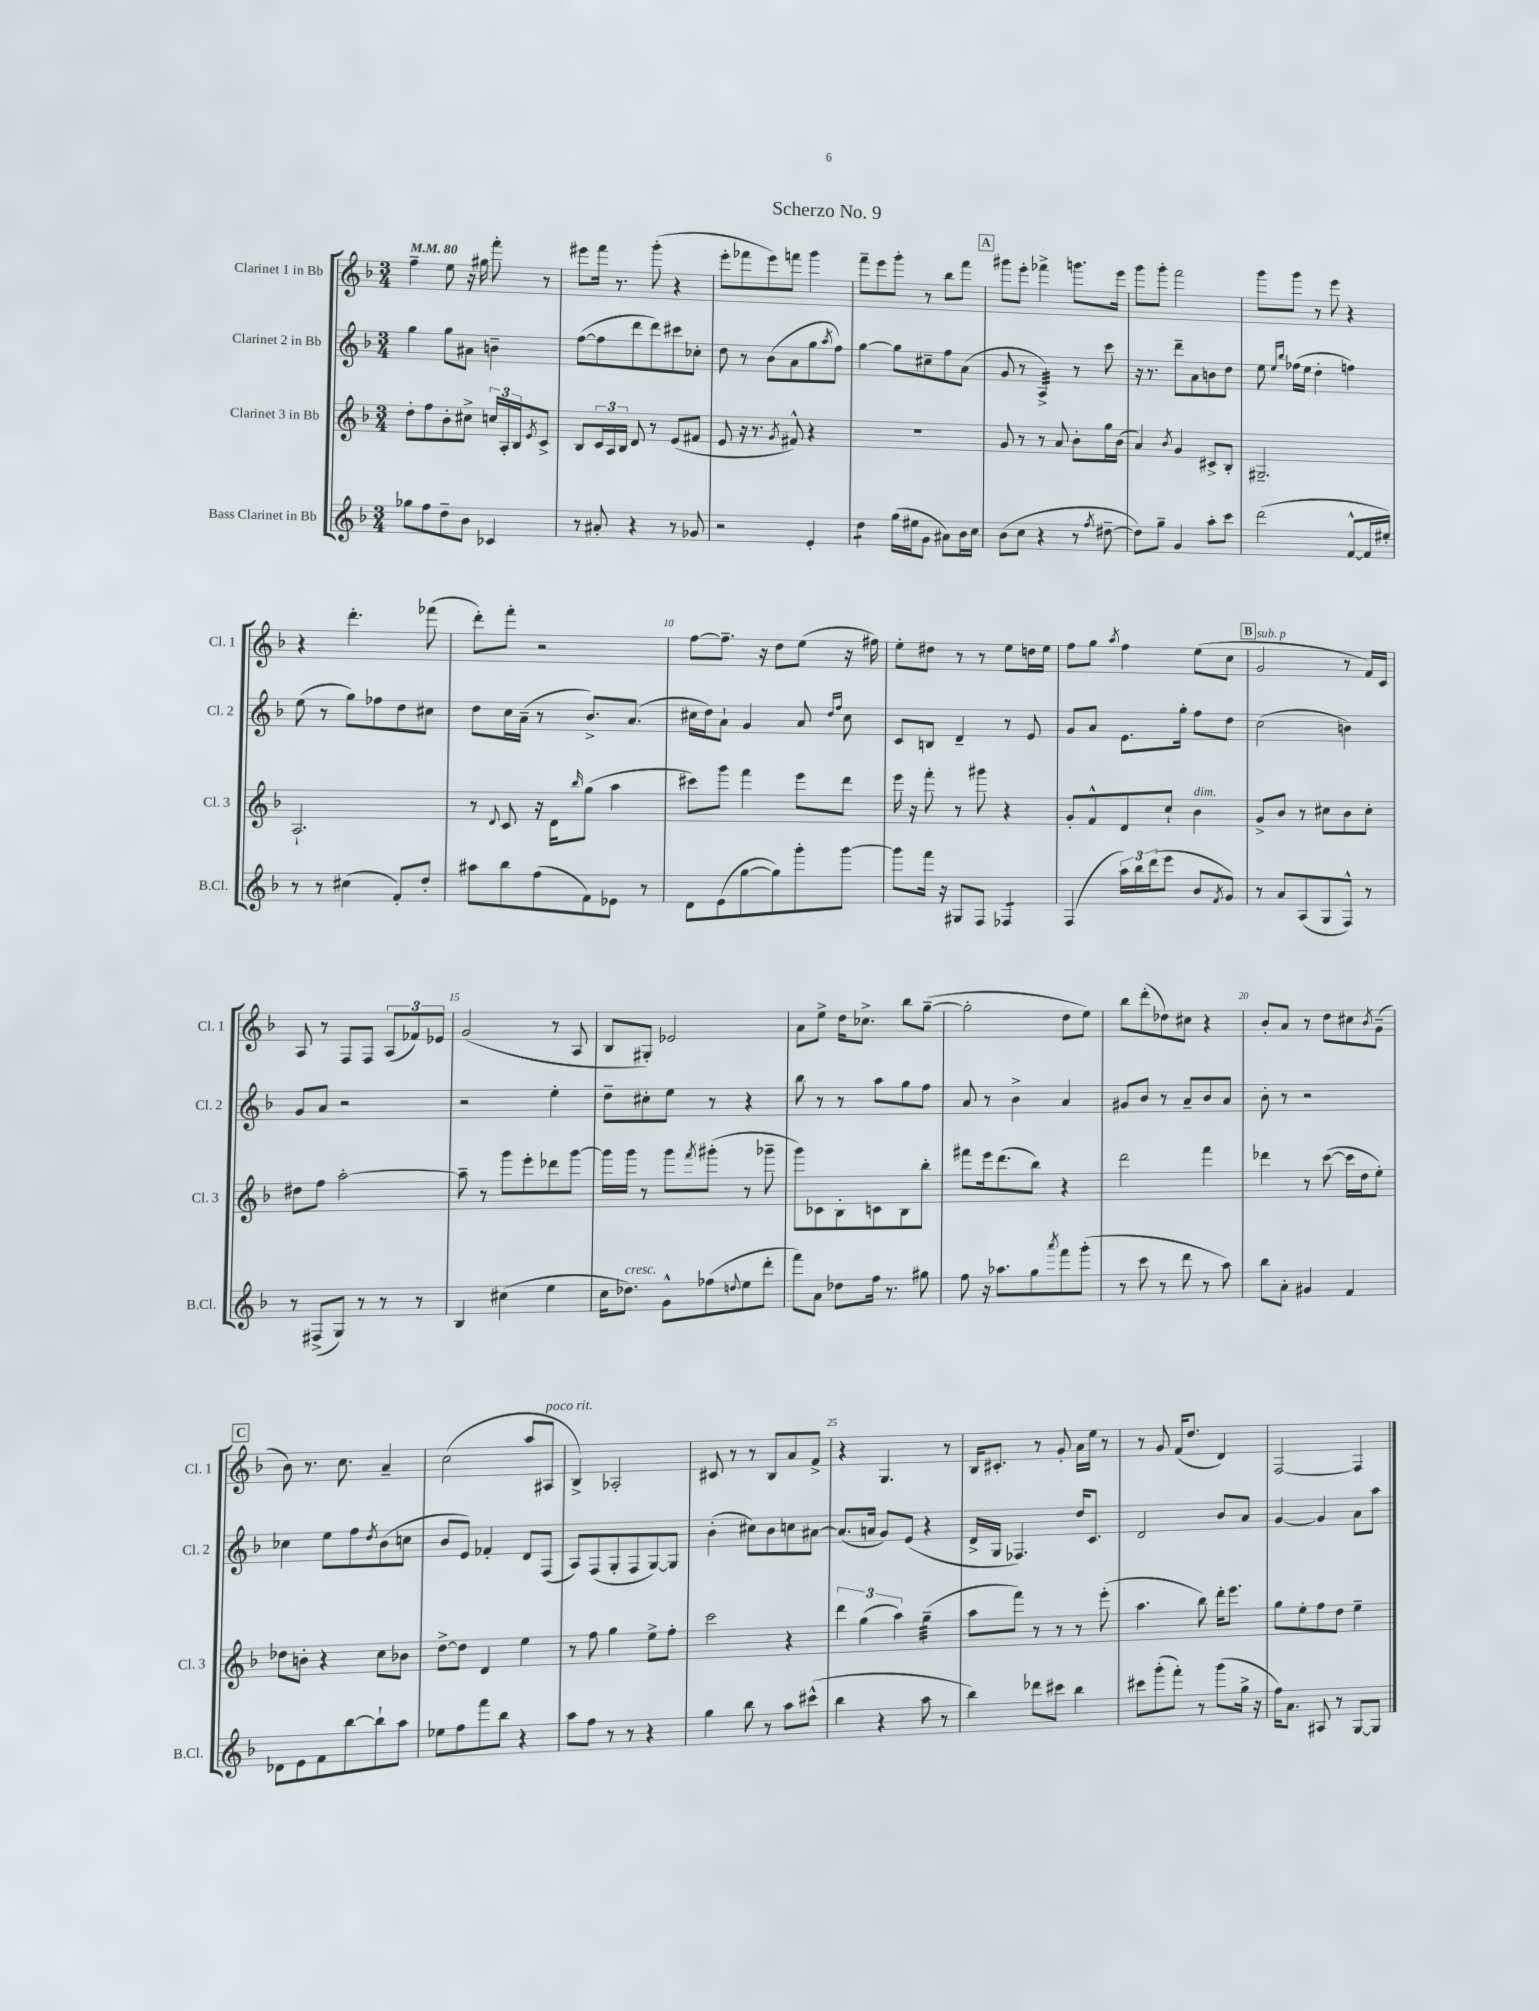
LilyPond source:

\header { title = "Scherzo No. 9" }
<<
\new StaffGroup <<
\new Staff = "s0" \with { instrumentName = "Clarinet 1 in Bb" shortInstrumentName = "Cl. 1" } {
    \clef treble \key f \major \numericTimeSignature \time 3/4 \tempo 4 = 80
    f''4-- e''8 r16 gis''16 f'''8-. r8 |
    eis'''8 f'''16 r8. g'''8-.( r4 |
    e'''8-. fes'''8 e'''8) f'''8 g'''4 |
    f'''8-- e'''8 g'''8-. r8 bes''8 f'''8 |
    \mark \markup { \box "A" } gis'''8 e'''8-. fes'''4-> g'''8. e'''16 |
    g'''8 g'''8-. f'''2 |
    g'''8 g'''8 r8 e'''8 r4 |
    r4 d'''4.-. fes'''8( |
    d'''8-.) f'''8-. r2 |
    f''8~ f''8.-- r16 d''8 e''8( r16 fis''16) |
    e''8-. dis''8 r8 r8 e''8 d''16 e''16 |
    f''8 g''8 \acciaccatura { a''8 } f''4 e''8( c''8 |
    \mark \markup { \box "B" } g'2^\markup { \italic "sub. p" } r8 f'16) c'16 |
    a8 r8 f8 f8 \tuplet 3/2 { a8( fes'8) ees'8 } |
    g'2( r8 a8 |
    bes8 gis8-.) ees'2 |
    a'8 e''8-> d''16 ces''8.-> bes''8 g''8~--( |
    g''2-. d''8 e''8) |
    bes''8 d'''8-.( des''8) cis''8 r4 |
    bes'8-. a'8 r8 d''8 cis''8 \acciaccatura { bes'8 } g'8--( |
    \mark \markup { \box "C" } bes'8) r8. c''8. a'4-- |
    c''2( a''8 ais8^\markup { \italic "poco rit." } |
    bes4->) aes2-. |
    cis'8 r8 r8 bes8 a'8 f'8-> |
    r4 g4. r8 |
    bes16 cis'8.-. r8 g'8-. a'16 e''16 r8 |
    r8 g'8 f'16( d''8. d'4) |
    f2~ f4 \bar "|." |
}
\new Staff = "s1" \with { instrumentName = "Clarinet 2 in Bb" shortInstrumentName = "Cl. 2" } {
    \clef treble \key f \major \numericTimeSignature \time 3/4
    g''4 g''8 ais'8 b'4-- |
    f''8~( f''8 d'''8 d'''8) cis'''8 ces''8-. |
    d''8 r8 bes'8( a'8 g''8 \acciaccatura { a''8 } f''8) |
    g''4~ g''8 cis''8-- f''8 a'8( |
    \mark \markup { \box "A" } g'8 r8 a4:32->) r8 c'''8 |
    r16 r8. d'''8-- a'8 b'8 d''8 |
    e''8 \grace { e''16 bes''16 } fes''16( e''16 d''4-. f''4) |
    e''8( r8 g''8) fes''8 d''8 cis''8 |
    d''8 c''16 a'16--( r8 bes'8.->) a'8.( |
    cis''16 d''16) a'8-! g'4 a'8 \grace { d''16 f''16 } cis''8 |
    c'8 b8 d'4-- r8 e'8 |
    g'8 a'8 e'8. g''16-. f''8 d''8 |
    \mark \markup { \box "B" } c''2( b'4) |
    g'8 a'8 r2 |
    r2 e''4-. |
    d''8-- cis''8-. e''8 r8 r4 |
    bes''8 r8 r8 a''8 g''8 f''8 |
    a'8 r8 bes'4-> a'4 |
    gis'8 bes'8 r8 a'8-- bes'8 a'8 |
    bes'8-. r8 r2 |
    \mark \markup { \box "C" } ces''4 e''8 f''8 \acciaccatura { d''8 } bes'8( c''8 |
    bes'8 e'8) fes'4-. d'8 f8( |
    a8) f8( g8-. f8 g8~) g8 |
    bes'4-.( cis''8) bes'8 c''8 ais'8~ |
    ais'8.( a'16 g'8) e'8( r4 |
    d'16-> g16 fes4.) d''16 c'8. |
    d'2 bes'8 a'8 |
    g'4~ g'4 a'8 a''8 \bar "|." |
}
\new Staff = "s2" \with { instrumentName = "Clarinet 3 in Bb" shortInstrumentName = "Cl. 3" } {
    \clef treble \key f \major \numericTimeSignature \time 3/4
    d''8-. f''8 bes'8-. cis''8-> \tuplet 3/2 { c''16 a16-. bes16 } \acciaccatura { e'8 } c'8-> |
    bes8 \tuplet 3/2 { c'16 a16 bes16 } d'8 r8 e'8( fis'8 |
    e'8 r16 r8. \acciaccatura { g'8 } fis'8-^) r4 |
    r2. |
    \mark \markup { \box "A" } g'8 r8 r8 a'8 bes'8-. g''16 bes'16( |
    a'4) \acciaccatura { bes'8 } g'4 cis'8-> bes8-. |
    gis2.-- |
    a2.-! |
    r8 \appoggiatura { d'8 } c'8 r16 d'16 \grace { bes''16 } g''8( a''4 |
    cis'''8) g'''8 f'''4 e'''8 d'''8 |
    e'''16 r16 f'''8-. r8 gis'''8 r4 |
    g'8-. f'8-^ d'8 c''8-! bes'4^\markup { \italic "dim." } |
    \mark \markup { \box "B" } g'8-> bes'8 r8 cis''8 bes'8 cis''8-. |
    dis''8 f''8 a''2~-. |
    a''8-- r8 g'''8 e'''8-. des'''8 g'''8~ |
    g'''16 g'''16 r8 g'''8 \acciaccatura { f'''8 } gis'''8-.( r8 ges'''8-- |
    g'''8) ces'8 bes8-. c'8 bes8 bes''8-. |
    fis'''8 e'''16 d'''8.( bes''8) r4 |
    d'''2 f'''4 |
    des'''4 r8 c'''8~( c'''16 d''16 e''8-.) |
    \mark \markup { \box "C" } des''8 b'8-. r4 c''8 bes'8 |
    d''8~-> d''8 d'4 e''4 |
    r8 f''8 g''4 e''8-> f''8-. |
    c'''2 r4 |
    \tuplet 3/2 { d'''4 g''4( a''4) } g''4:32--( |
    a''8 f'''8) r8 r8 r8 e'''8-.( |
    a''4. bes''8) d'''16-. e'''8. |
    g''8 e''8-. f''8 d''8 e''4-- \bar "|." |
}
\new Staff = "s3" \with { instrumentName = "Bass Clarinet in Bb" shortInstrumentName = "B.Cl." } {
    \clef treble \key f \major \numericTimeSignature \time 3/4
    ges''8 f''8 d''8-- bes'8 ces'4 |
    r8 ais'8-. r4 r8 ges'8 |
    r2 e'4-. |
    d''4:8 g''16( eis''16 g'8 ais'8) bes'16 c''16 |
    \mark \markup { \box "A" } bes'8( c''8 r4 r8 \acciaccatura { f''8 } dis''8~-- |
    dis''8) g''8-- g'4 a''8-. c'''8 |
    d'''2( f'8~-^ f'16 eis''16-.) |
    r8 r8 cis''4( f'8-.) d''8-. |
    ais''8 bes''8 f''8( f'8) ees'8 r8 |
    d'8 e'8( g''8~ g''8) g'''8-. g'''8~ |
    g'''8 f'''16 r16 gis8 f8 fes4:8 |
    f4( \tuplet 3/2 { a''16) bes''16 d'''16( } e'''8 bes'8 \acciaccatura { f'8 } g'8) |
    \mark \markup { \box "B" } r8 a'8 a8( g8 f8-^) r8 |
    r8 fis8->( g8) r8 r8 r8 |
    bes4 cis''4( e''4 |
    c''16 des''8.^\markup { \italic "cresc." }) g'8-^ fes''8( \appoggiatura { d''8 } e''8 d'''8-. |
    f'''8) a'8 des''8 f''16 r8. gis''8 |
    f''8 r16 aes''8. g''8 \acciaccatura { a'''8 } f'''8 g'''8-.( |
    r8 c'''8 r8 d'''8 r8 a''8) |
    bes''8 a'8-. gis'4 f'4 |
    \mark \markup { \box "C" } des'8 e'8 f'8 bes''8~ bes''8-! a''8 |
    ees''8 f''8 f'''8 bes''8 r4 |
    a''8 f''8 r8 r8 r4 |
    g''4 bes''8 r8 a''8 cis'''8-^( |
    bes''4 r4 a''8 r8 |
    bes''4) des'''8 cis'''8 bes''4 |
    cis'''8 g'''8-.( f'''8-.) r8 g'''8( g''16-> r16 |
    f''16) a'8. ais8 r8 g8~ g8 \bar "|." |
}
>>
>>
\layout { \context { \Score \override BarNumber.break-visibility = ##(#f #t #t) barNumberVisibility = #(every-nth-bar-number-visible 5) } }
